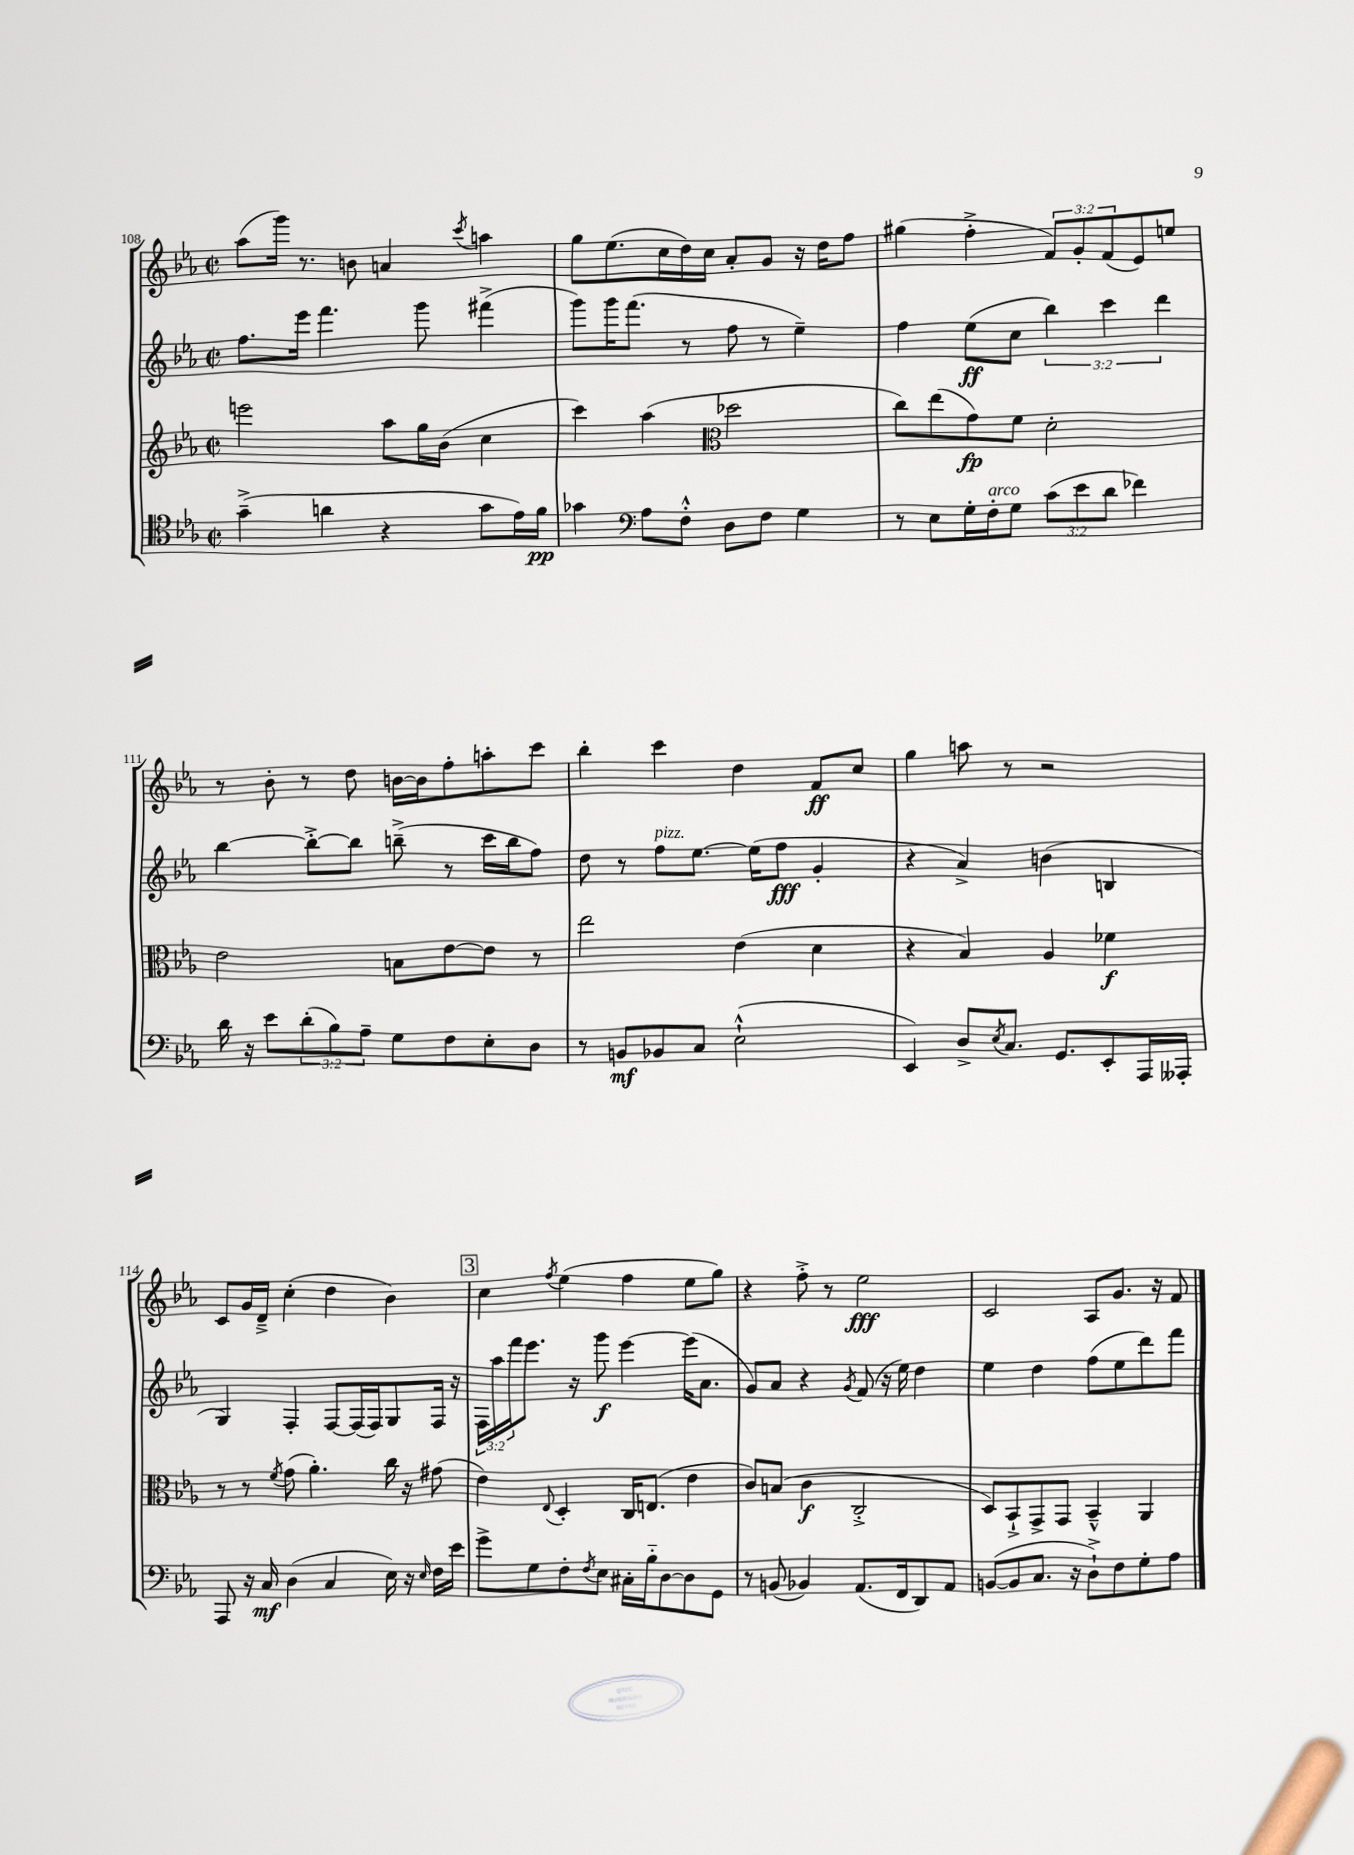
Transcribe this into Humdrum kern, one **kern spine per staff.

**kern	**kern	**kern	**kern
*staff4	*staff3	*staff2	*staff1
*clefC4	*clefG2	*clefG2	*clefG2
*k[b-e-a-]	*k[b-e-a-]	*k[b-e-a-]	*k[b-e-a-]
*M2/2	*M2/2	*M2/2	*M2/2
*met(c|)	*met(c|)	*met(c|)	*met(c|)
(4g~^\	2eee\	8.ff\L	(8aa-\L
.	.	.	16ggg\Jk)
.	.	16eee-\Jk	8.r
4a\	.	4.fff\	.
.	.	.	8b\
4r	8aa-\L	.	4a/
.	16gg\L	8ggg\	.
.	(16b-\JJ	.	.
.	.	.	8qccc/
8g\L	4cc\	(4fff#^\	4aa\
16e-\L)	.	.	.
16f\JJ	.	.	.
=	=	=	=
4g-\	4ccc\)	8ggg\L)	8gg\L
.	.	16ggg\K	(8.ee-\
.	.	(8.fff\J	.
*clefF4	*	*	*
8A-\L	(4aa-\	.	.
.	.	.	16cc\L
8F'^^\J	.	8r	16dd\)
.	.	.	16cc\JJ
*	*clefC3	*	*
8D\L	2dd-\	8ff\	8a-'/L
8F\J	.	8r	8g/J
4G\	.	4ee-~\)	16r
.	.	.	16dd\LK
.	.	.	8ff\J
=	=	=	=
8r	8cc\L)	4ff\	(4gg#\
8E-\L	(8ee-\	.	.
16G'\L	8g\)	(8ee-\L	4ff'^\
16F'\J	.	.	.
8G\J	8f\J	8cc\J	.
(12c\L	2d'\	6bb-\)	12f/L)
12e-\	.	.	12g'/
12d\J	.	6ccc\	(12f/
4f-\)	.	.	8e-/)
.	.	6ddd\	.
.	.	.	8ee/J
=	=	=	=
16d\	2e-\	[4bb-\	8r
16r	.	.	.
8e-\L	.	.	8b-'\
(12d'\	.	8bb-'^\_L	8r
12B-\)	.	.	.
.	.	8bb-\]J	8dd\
12A-~\J	.	.	.
8G\L	8B\L	(8bb~^\	[16b\LL
.	.	.	16b\]J
8F\	[8e-\	8r	8ff'\
8E-'\	8e-\]J	16ccc\LL	8aa'\
.	.	16bb\J	.
8D\J	8r	8ff\J)	8ccc\J
=	=	=	=
8r	2ee-\	8dd\	4bb-'\
8BB/L	.	8r	.
8BB-/	.	8ff\L	4ccc\
8C/J	.	[8.ee-\J	.
(2E-`^^\	(4e-\	.	4dd\
.	.	(16ee-\]LK	.
.	.	8ff\J	.
.	4d\	4g'/	8f/L
.	.	.	8cc/J
=	=	=	=
4EE-/)	4r	4r	4gg\
8D^/L	4B-/)	4a-^/)	8aa\
8qE-/	.	.	.
8.C/J	.	.	8r
.	4A-/	(4b\	2r
8.GG/L	.	.	.
8EE-'/	4f-\	4B/	.
16AAA-/L	.	.	.
16AAA--'/JJ	.	.	.
=	=	=	=
8AAA-/	8r	4G/)	8c/L
16r	8r	.	16g/L
16C/	.	.	16d~^/JJ
.	8qf/	.	.
(4D\	(8g\	4F'/	(4cc'\
.	4.a-'\)	.	.
4C/	.	[8F/L	4dd\
.	.	(16F/]L	.
.	.	16F/J)	.
16E-\)	16cc\	8G/	4b-\)
16r	16r	.	.
16qqE-/	.	.	.
16F\LL	(8g#\	16F/Jk	.
16e-\JJ	.	16r	.
=	=	=	=
8g^\L	4e-\)	24F\LL	4cc\
.	.	24aa-\	.
.	.	24fff\J	.
8G\	.	8.eee-\J	.
.	8qqE-/	.	8qff/
8F'\	4D'/	.	(4ee-\
.	.	16r	.
8qF/	.	.	.
8E-\J	.	8ggg\	.
16C#'\LL	16C/LK	[4eee-\	4ff\
16B-'~\J	(8.E/J	.	.
[8D\	.	.	.
8D\]	4e-\	(16eee-\]LK	8ee-\L
.	.	8.a-\J	.
8GG\J	.	.	8gg\J)
=	=	=	=
8r	8c/L)	8g/L)	4r
(8BB/	(8B/J	8a-/J	.
4BB-/)	4c\	4r	8ff'^\
.	.	.	8r
.	.	8qg/	.
(8.AA-/L	2C'^/	(8f/	2ee-\
.	.	16r	.
16FF/k	.	16ee-\)	.
8DD/)	.	4dd\	.
8AA-/J	.	.	.
=	=	=	=
([8BB/L	8D/L)	4ee-\	2c/
8BB/]	8BB-`^/	.	.
8.C/J	8GG^/	4dd\	.
.	8GG/J	.	.
16r	.	.	.
8D`^\L)	4BB-~^^/	(8ff\L	8A-/L
8F\	.	8ee-\	8.g/J
8G'\	4AA-/	8ddd\)	.
.	.	.	16r
8A-\J	.	8fff\J	8f/
==	==	==	==
*-	*-	*-	*-
